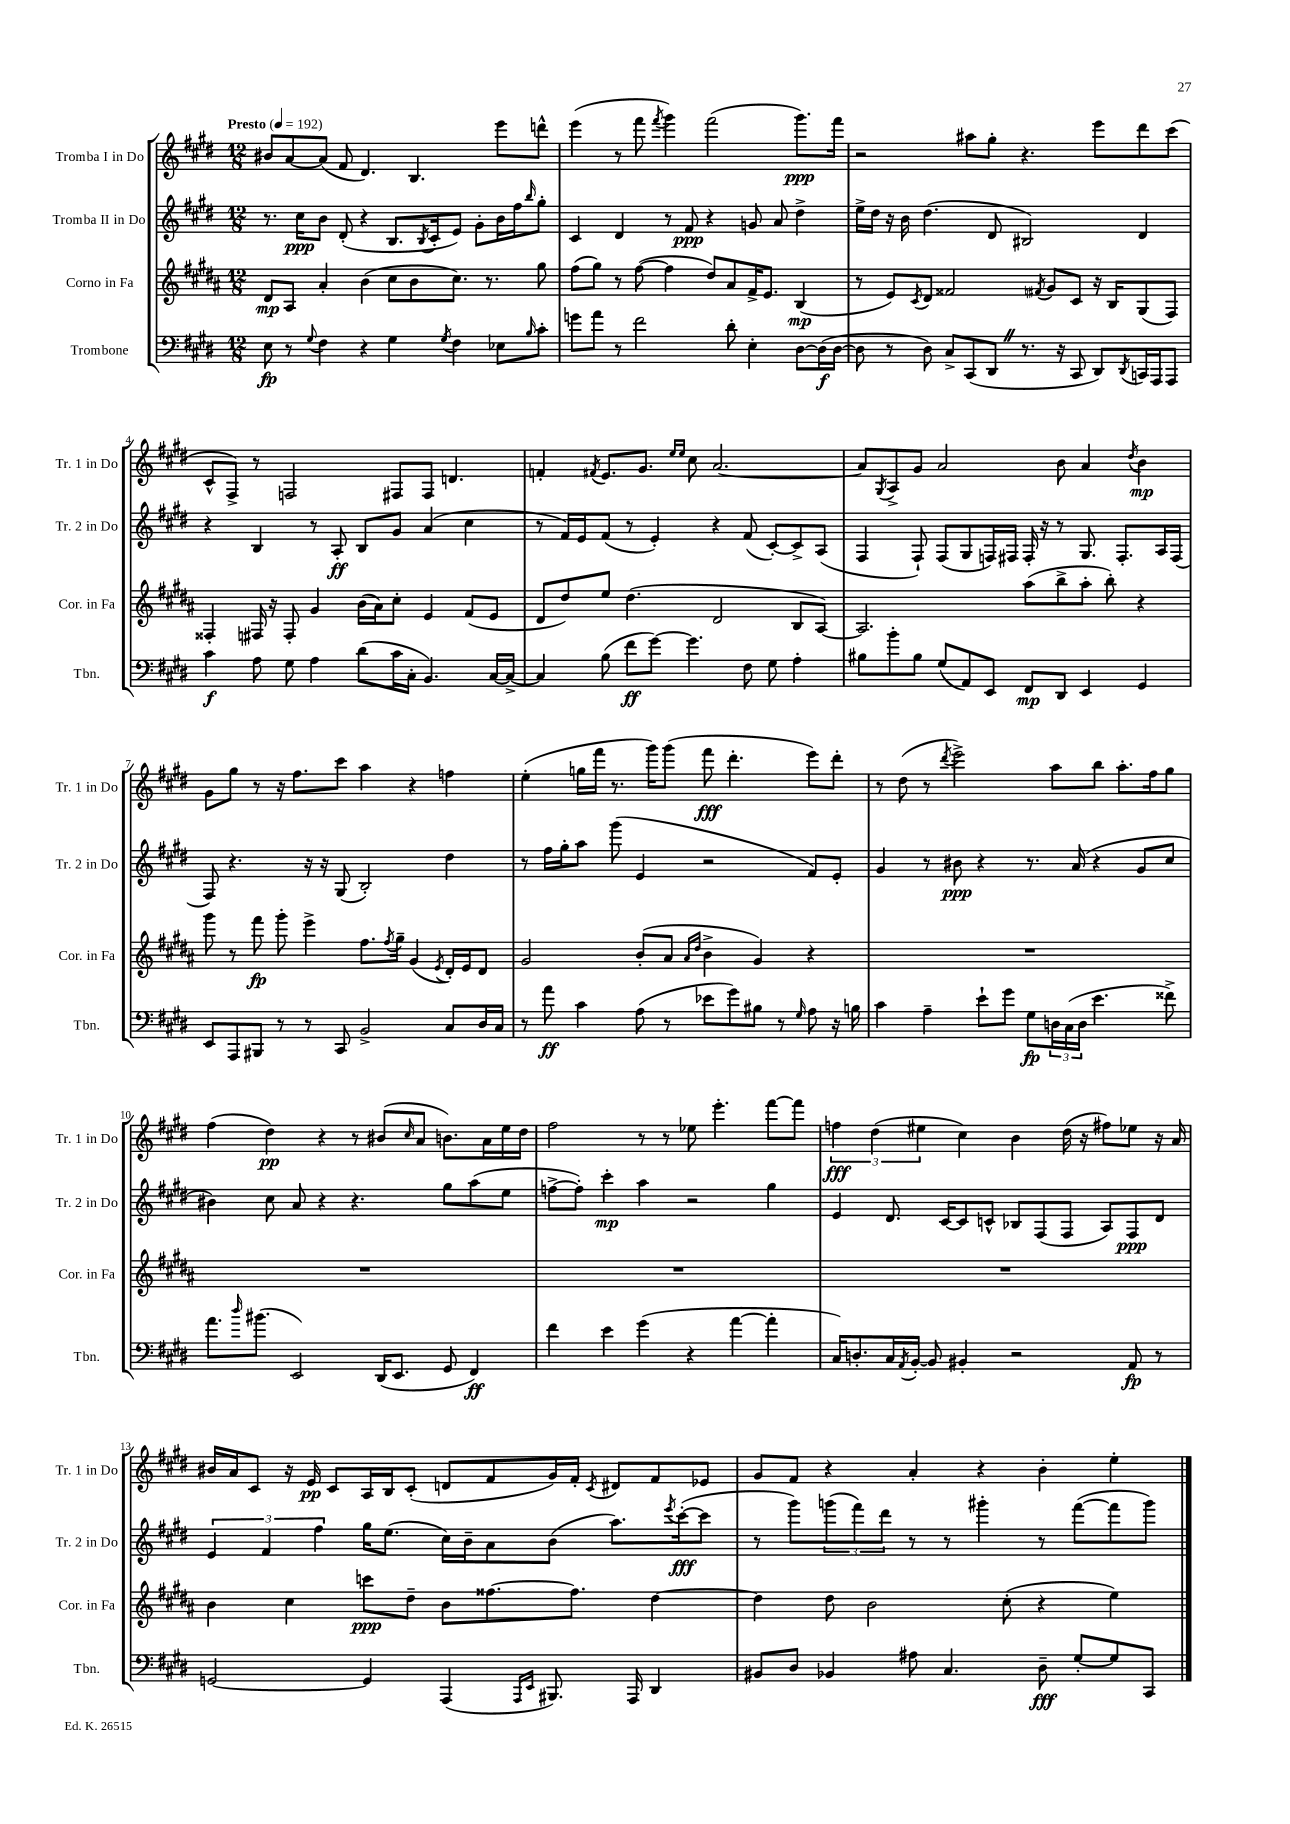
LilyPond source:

<<
\new StaffGroup <<
\new Staff = "s0" \with { instrumentName = "Tromba I in Do" shortInstrumentName = "Tr. 1 in Do" } {
    \clef treble \key e \major \numericTimeSignature \time 12/8 \tempo "Presto" 4 = 192
    bis'8 a'8~ a'8( fis'8 dis'4.) b4. e'''8 d'''8-^ |
    e'''4( r8 fis'''8 \acciaccatura { fis'''8 } gis'''4) fis'''2( gis'''8.\ppp) fis'''16 |
    r2 ais''8 gis''8-. r4. e'''8 dis'''8 cis'''8( |
    cis'8-^ fis8->) r8 f2 fis8 fis8 d'4. |
    f'4-. \acciaccatura { fis'8 } e'8. gis'8. \grace { e''16 e''16 } cis''8 a'2.~ |
    a'8 \acciaccatura { gis8 } a8-> gis'8 a'2 b'8 a'4 \acciaccatura { dis''8 } b'4\mp |
    gis'8 gis''8 r8 r16 fis''8. cis'''8 a''4 r4 f''4 |
    e''4-.( g''16 fis'''16 r8. gis'''16) gis'''8( fis'''8\fff dis'''4.-. e'''8) dis'''8-. |
    r8 dis''8( r8 \acciaccatura { dis'''8 } e'''2->) a''8 b''8 a''8.-. fis''16 gis''8 |
    fis''4( dis''4\pp) r4 r8 bis'8( \grace { cis''16 } a'8 b'8.) a'16 e''16 dis''16 |
    fis''2 r8 r8 ees''8 e'''4.-. fis'''8~ fis'''8 |
    \tuplet 3/2 { f''4\fff dis''4( eis''4 } cis''4) b'4 dis''16( r16 fis''8) ees''8 r16 a'16 |
    bis'16 a'16 cis'8 r16 e'16\pp cis'8 a16 b16 cis'8-.( d'8 fis'8 gis'16) fis'16-. \acciaccatura { cis'8 } dis'8 fis'8 ees'8 |
    gis'8 fis'8 r4 a'4-. r4 b'4-. e''4-. \bar "|." |
}
\new Staff = "s1" \with { instrumentName = "Tromba II in Do" shortInstrumentName = "Tr. 2 in Do" } {
    \clef treble \key e \major \numericTimeSignature \time 12/8
    r8. cis''16\ppp b'8 dis'8-.( r4 b8. \acciaccatura { b8 } cis'16-. e'8) gis'8-. b'16 fis''16 \grace { b''16 } gis''8-. |
    cis'4 dis'4 r8 fis'8\ppp r4 g'8 a'8 dis''4-> |
    e''16-> dis''16 r16 b'16 dis''4.( dis'8 bis2) dis'4 |
    r4 b4 r8 a8-.\ff b8 gis'8 a'4( cis''4 |
    r8 fis'16) e'16 fis'8( r8 e'4-.) r4 fis'8( cis'8~-.) cis'8-> a8( |
    fis4 fis8-!) fis8( gis8 f16) fis16 fis16-. r16 r8 gis8. fis8.-. a16 fis16( |
    fis8) r4. r16 r16 gis8( b2-.) dis''4 |
    r8 fis''16 gis''16-. a''8 gis'''8( e'4 r2 fis'8) e'8-. |
    gis'4 r8 bis'8\ppp r4 r8. a'16( r4 gis'8 cis''8 |
    bis'4) cis''8 a'8 r4 r4. gis''8 a''8( e''8 |
    f''8~-> f''8-.) cis'''4-.\mp a''4 r2 gis''4 |
    e'4 dis'8. cis'16~ cis'8 c'8-^ bes8 fis8( fis8 a8) fis8\ppp dis'8 |
    \tuplet 3/2 { e'4 fis'4 fis''4 } gis''16 e''8.( cis''16) b'16-- a'8 b'8( a''8.) \acciaccatura { e'''8 } cis'''16~-.\fff( cis'''8 |
    r8 gis'''8) \tuplet 3/2 { g'''8( fis'''8) dis'''8 } r8 r8 gis'''4-. r8 fis'''8~( fis'''8 gis'''8) \bar "|." |
}
\new Staff = "s2" \with { instrumentName = "Corno in Fa" shortInstrumentName = "Cor. in Fa" } {
    \clef treble \key b \major \numericTimeSignature \time 12/8
    dis'8\mp ais8 ais'4-. b'4( cis''8 b'8 cis''8.) r8. gis''8 |
    fis''8( gis''8) r8 fis''8~( fis''4 dis''8) ais'8 fis'16-> e'8. b4\mp( |
    r8 e'8) \acciaccatura { cis'8 } dis'8 fisis'2 \acciaccatura { fis'8 } gis'8 cis'8 r16 b16 gis8( fis8) |
    fisis4-. fis16 r16 fis8-. gis'4 b'16( ais'16) cis''8-. e'4 fis'8( e'8 |
    dis'8 dis''8) e''8 dis''4.( dis'2 b8 ais8~) |
    ais2. ais''8( b''8-> ais''8-. b''8-.) r4 |
    gis'''8 r8 fis'''8\fp gis'''8-. e'''4-> fis''8. \acciaccatura { fis''8 } gis''16-- gis'4( \acciaccatura { e'8 } dis'16-.) e'16 dis'8 |
    gis'2 b'8-.( ais'8 \grace { ais'16 dis''16 } b'4-> gis'4) r4 |
    R1. |
    R1. |
    R1. |
    R1. |
    b'4 cis''4 c'''8\ppp dis''8-- b'8 fisis''8.~ fisis''8. dis''4~ |
    dis''4 dis''8 b'2 cis''8-.( r4 e''4) \bar "|." |
}
\new Staff = "s3" \with { instrumentName = "Trombone" shortInstrumentName = "Tbn." } {
    \clef bass \key e \major \numericTimeSignature \time 12/8
    e8\fp r8 \appoggiatura { gis8 } fis4 r4 gis4 \acciaccatura { gis8 } fis4 ees8 \grace { b16 } cis'8-. |
    g'8 a'8 r8 fis'2 dis'8-. e4-. dis8~ dis16\f( dis16~ |
    dis8 r8 dis8) cis8-> cis,8( dis,8 \once \override BreathingSign.text = \markup { \musicglyph "scripts.caesura.straight" } \breathe r8. r16 cis,8 dis,8) \acciaccatura { dis,8 } c,16 a,,16 a,,8 |
    cis'4\f a8 gis8 a4 dis'8( cis'16 cis16-. b,4.) cis16~ cis16~-> |
    cis4 b8( fis'8\ff gis'8~) gis'4. fis8 gis8 a4-. |
    bis8 b'8-. bis8 gis8( a,8) e,8 fis,8\mp dis,8 e,4 gis,4 |
    e,8 a,,8 bis,,8 r8 r8 cis,8 b,2-> cis8 dis16 cis16 |
    r8 a'8\ff cis'4 a8( r8 ees'8 gis'8) bis8 r8 \grace { gis16 } a8 r16 b16 |
    cis'4 a4-- e'8-! gis'8 gis8\fp \tuplet 3/2 { d16 cis16( d16 } e'4. fisis'8->) |
    a'8. \grace { dis''16 } bis'8.( e,2) dis,16( e,8. gis,8 fis,4\ff) |
    fis'4 e'4 gis'4( r4 a'4~ a'4-. |
    cis16) d8.-. cis16 \acciaccatura { a,8 } b,16~-. b,8 bis,4-. r2 a,8\fp r8 |
    g,2~ g,4 a,,4( \grace { a,,16 e,16 } bis,,8.) a,,16 dis,4 |
    bis,8 dis8 bes,4 ais8 cis4. dis8--\fff gis8~-. gis8 cis,8 \bar "|." |
}
>>
>>
